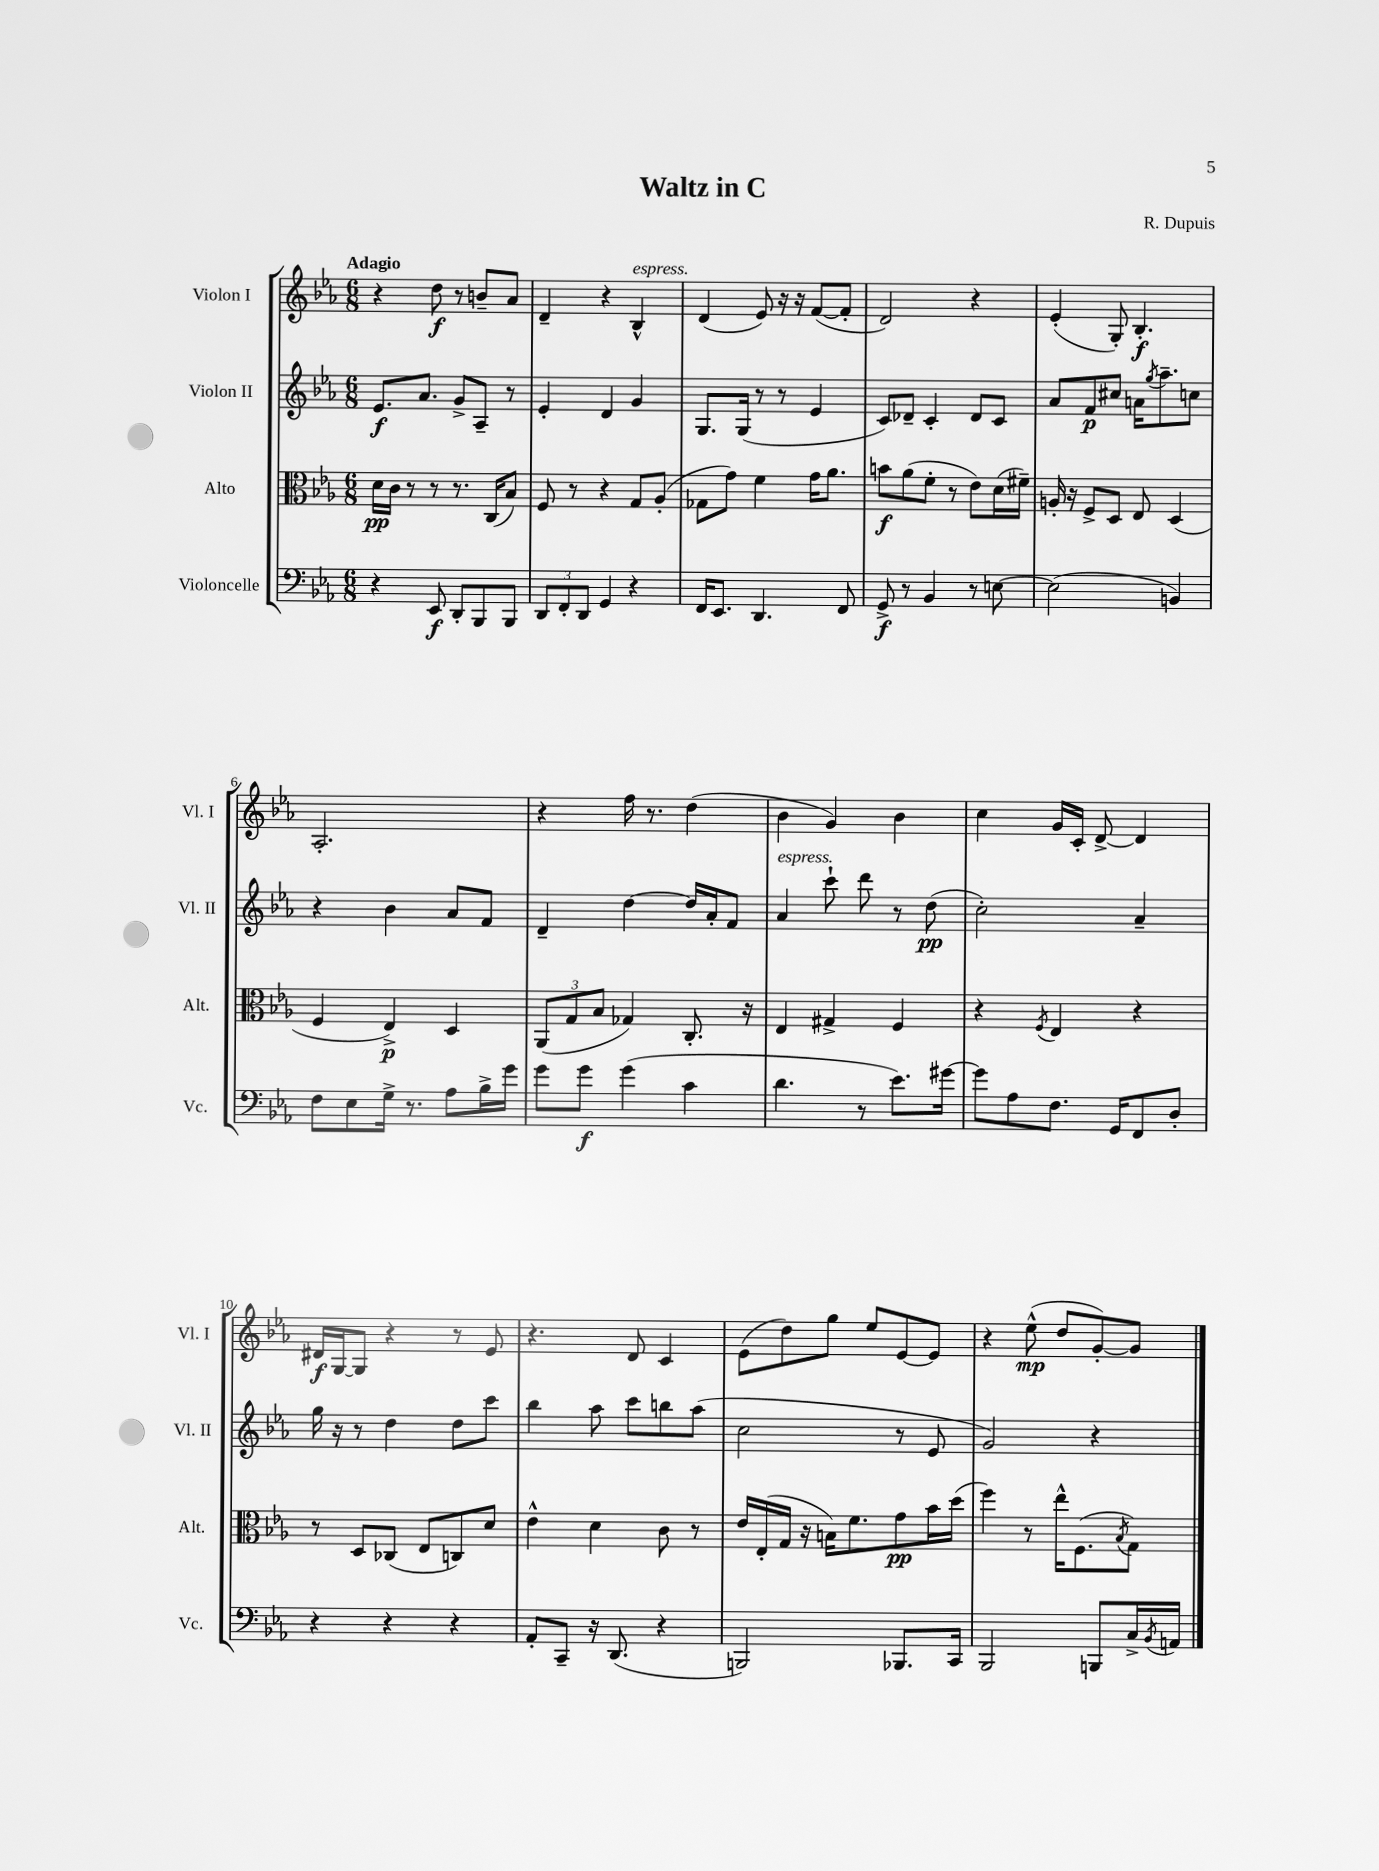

**kern	**kern	**kern	**kern
*staff4	*staff3	*staff2	*staff1
*clefF4	*clefC3	*clefG2	*clefG2
*k[b-e-a-]	*k[b-e-a-]	*k[b-e-a-]	*k[b-e-a-]
*M6/8	*M6/8	*M6/8	*M6/8
4r	16d	8.e-	4r
.	16c	.	.
.	8r	.	.
.	.	8.a-	.
8EE-	8r	.	8dd
8DD'	8.r	8g^	8r
8BBB-	.	8A-~	8b~
.	(16C	.	.
8BBB-	8B-)	8r	8a-
=	=	=	=
12DD	8F	4e-'	4d~
12FF'	.	.	.
.	8r	.	.
12DD	.	.	.
4GG	4r	4d	4r
4r	8G	4g	4B-^^
.	(8A-'	.	.
=	=	=	=
16FF	8G-	8.G	(4d
8.EE-	.	.	.
.	8g)	.	.
.	.	(16G	.
4.DD	4f	8r	8e-)
.	.	8r	16r
.	.	.	16r
.	16g	4e-	([8f
.	8.a-	.	.
8FF	.	.	8f']
=	=	=	=
8GG^	8b	8c)	2d)
8r	(8a-	8d-~	.
4BB-	8f'	4c'	.
.	8r	.	.
8r	8e-)	8d-	4r
[8E	(16d	8c	.
.	16f#~)	.	.
=	=	=	=
(2E]	16A'	8a-	(4e-'
.	16r	.	.
.	8F^	8f	.
.	8D	8cc#	8G')
.	8E-	16a	4.B-'
.	.	8qgg	.
.	.	8.aa-~	.
4BB)	(4D	.	.
.	.	8cc	.
=	=	=	=
8F	4F	4r	2.A-'
8E-	.	.	.
16G^	4E-^)	4b-	.
8.r	.	.	.
8A-	4D	8a-	.
16B-^	.	8f	.
16g	.	.	.
=	=	=	=
8g	(12AA-	4d~	4r
.	12G	.	.
8g	.	.	.
.	12B-	.	.
(4g	4G-)	[4dd	16ff
.	.	.	8.r
4c	8.C'	16dd]	(4dd
.	.	16a-'	.
.	.	8f	.
.	16r	.	.
=	=	=	=
4.d	4E-	4a-	4b-
.	4G#^	8ccc`	4g)
8r	.	8ddd	.
8.e-)	4F	8r	4b-
.	.	(8dd	.
[16g#	.	.	.
=	=	=	=
8g#]	4r	2cc')	4cc
8A-	.	.	.
.	8qF	.	.
8.F	4E-	.	16g
.	.	.	16c'
.	.	.	[8d^
16GG	.	.	.
8FF	4r	4a-~	4d]
8D'	.	.	.
=	=	=	=
4r	8r	16gg	16d#
.	.	16r	[16G
.	8D	8r	8G]
4r	(8C-	4dd	4r
.	8E-	.	.
4r	8C)	8dd	8r
.	8d	8ccc	8e-
=	=	=	=
8AA-'	4e-^^	4bb-	4.r
8CC~	.	.	.
16r	4d	8aa-	.
(8.DD	.	.	.
.	.	8ccc	8d
4r	8c	8bb	4c
.	8r	(8aa-	.
=	=	=	=
2BBB)	16e-	2cc	(8e-
.	(16E-'	.	.
.	16G	.	8dd)
.	16r	.	.
.	16B)	.	8gg
.	8.f	.	.
.	.	.	8ee-
8.BBB-	8g	8r	[8e-
.	16b-	8e-	8e-]
16CC	(16dd	.	.
=	=	=	=
2BBB-	4ff)	2g)	4r
.	8r	.	(8ee-^^
.	16ee-^^	.	8dd
.	(8.F	.	.
8BBB	.	4r	[8g')
.	8qB-	.	.
16C^	8G)	.	8g]
8qBB-	.	.	.
16AA	.	.	.
==	==	==	==
*-	*-	*-	*-
